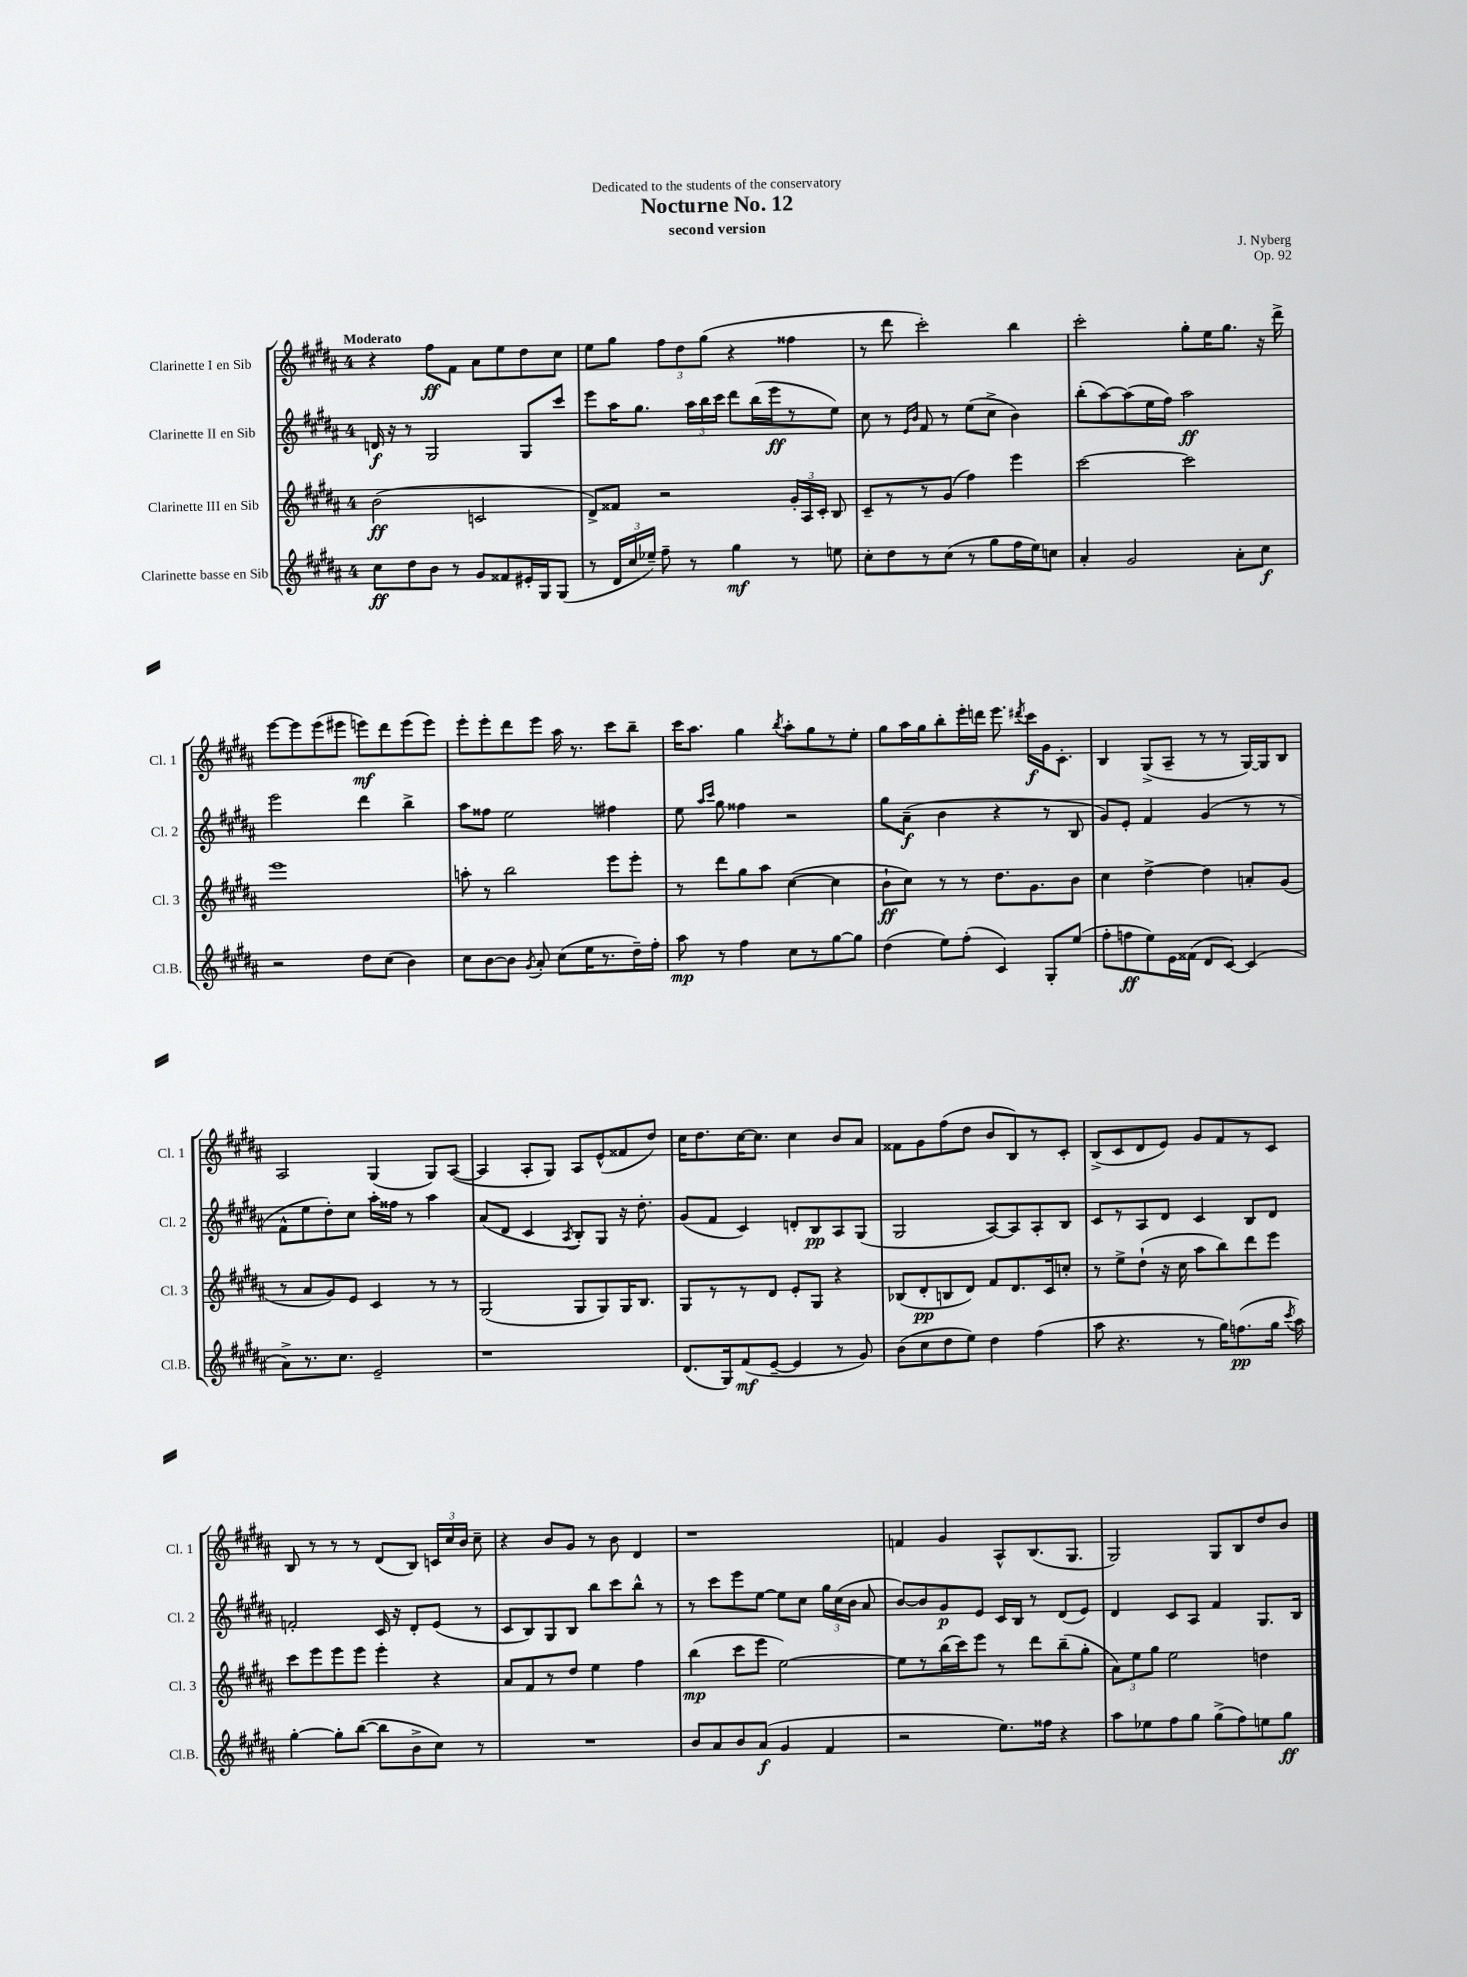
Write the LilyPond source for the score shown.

\header { title = "Nocturne No. 12" composer = "J. Nyberg" subtitle = "second version" dedication = "Dedicated to the students of the conservatory" opus = "Op. 92" }
<<
\new StaffGroup <<
\new Staff = "s0" \with { instrumentName = "Clarinette I en Sib" shortInstrumentName = "Cl. 1" } {
    \clef treble \key b \major \once \override Staff.TimeSignature.style = #'single-digit \time 4/4 \tempo "Moderato"
    \autoBeamOff r4 fis''8[\ff fis'8] ais'8[ e''8 dis''8 cis''8] |
    e''8[ gis''8] \tuplet 3/2 { fis''8[ dis''8 gis''8]( } r4 fisis''4 |
    r8 dis'''8 cis'''2-.) b''4 |
    cis'''2-. gis''8[-. e''16 gis''8.] r16 dis'''16-> |
    e'''8[~ e'''8 e'''8( eis'''8] e'''8[\mf) dis'''8 e'''8( e'''8]) |
    e'''8[-. e'''8-. dis'''8 e'''8] ais''16 r8. cis'''8[ b''8]-- |
    cis'''16[ ais''8.] gis''4 \acciaccatura { b''8 } ais''8[-. gis''8 r8 e''8]-. |
    gis''8[ ais''16 gis''16 b''8-. e'''16-. d'''16] e'''8. \acciaccatura { dis'''8 } cis'''16[\f gis'16 cis'8.]-. |
    b4 gis8[->( ais8]-- r8 r8 gis16[~) gis16 b8] |
    ais2 gis4( gis8[) ais8]~( |
    ais4 ais8[-. gis8]) ais8[ e'8-^( fisis'8 dis''8]) |
    cis''16[ dis''8. cis''16~ cis''8.] cis''4 b'8[ ais'8] |
    fisis'8[ gis'8 fis''8( dis''8] b'8[ b8) r8 cis'8]-. |
    b8[->( cis'8 dis'8 e'8]) gis'8[ fis'8 r8 cis'8] |
    b8 r8 r8 r8 dis'8[( b8]) \tuplet 3/2 { c'16[ cis''16 b'16] } cis''8-- |
    r4 b'8[ gis'8] r8 b'8 dis'4 |
    r1 |
    f'4 gis'4 ais8[-^ b8.( gis8.] |
    gis2) gis8[ b8 dis''8 b'8] \bar "|." |
}
\new Staff = "s1" \with { instrumentName = "Clarinette II en Sib" shortInstrumentName = "Cl. 2" } {
    \clef treble \key b \major \once \override Staff.TimeSignature.style = #'single-digit \time 4/4
    \autoBeamOff d'16\f r16 r8 gis2 gis8[ cis'''8] |
    e'''8[ ais''16 gis''8.] \tuplet 3/2 { ais''16[ b''16 cis'''16] } dis'''8[ b''16( e'''16\ff r8 e''8]) |
    cis''8 r8 \grace { e'16[ b'16] } fis'8 r8 e''8[( cis''8]-> b'4) |
    b''8[-.( ais''8~) ais''8( e''16 fis''16]) ais''2\ff |
    e'''2 dis'''4 b''4-> |
    ais''8[ fisis''8] e''2 fis''4 |
    e''8 \grace { ais''16[ cis'''16] } gis''8 fisis''4 r2 |
    gis''8[ ais'8]--\f( b'4 r4 r8 b8 |
    gis'8[) e'8]-. fis'4 gis'4( r8 r8 |
    fis'8[-^ e''8 dis''8-.) cis''8] ais''16[-. fisis''16] r8 ais''4 |
    ais'8[( dis'8] cis'4 \acciaccatura { ais8 } b8[-.) gis8] r16 dis''8.-. |
    gis'8[( fis'8] cis'4) d'8[-. b8\pp ais8 gis8]( |
    gis2 ais8[~) ais8 ais8-. b8] |
    cis'8[ r8 ais8 dis'8] cis'4 b8[ dis'8] |
    f'2-. cis'16 r16 dis'8[-. e'8]( r8 |
    cis'8[ b8) gis8 b8] b''8[ cis'''8 b''8]-^ r8 |
    r8 cis'''8[ e'''8 e''8]~ e''8[ cis''8] \tuplet 3/2 { gis''16[ cis''16( b'16] } ais'8 |
    b'8[~) b'8 gis'8\p e'8] cis'16[ b16] r8 dis'8[( e'8]) |
    dis'4 cis'8[ ais8] fis'4 gis8.[ b16] \bar "|." |
}
\new Staff = "s2" \with { instrumentName = "Clarinette III en Sib" shortInstrumentName = "Cl. 3" } {
    \clef treble \key b \major \once \override Staff.TimeSignature.style = #'single-digit \time 4/4
    \autoBeamOff b'2\ff( c'2 |
    dis'8[->) fisis'8] r2 \tuplet 3/2 { gis'16[-. ais16 cis'16]-. } b8 |
    cis'8[-- r8 r8 gis'8]( fis''4) e'''4 |
    cis'''2~ cis'''2 |
    e'''1 |
    a''8-. r8 b''2 e'''8[ e'''8]-. |
    r8 dis'''8[ gis''8 ais''8] cis''4~( cis''4 |
    b'8[-!\ff cis''8]) r8 r8 dis''8.[ gis'8. b'8] |
    cis''4 dis''4~-> dis''4 a'8[-. gis'8]( |
    r8 ais'8[ gis'8) e'8] cis'4 r8 r8 |
    gis2( gis8[ gis8) gis16 b8.] |
    gis8[ r8 r8 dis'8] e'8[-. gis8] r4 |
    bes8[( dis'8-.\pp b8 dis'8]) fis'8[ dis'8. cis'16 c''8]-. |
    r8 e''8[-> dis''8]-!( r16 cis''16 ais''8[ b''8) dis'''8 e'''8] |
    cis'''8[ e'''8 e'''8 e'''8] e'''4-. r4 |
    ais'8[ fis'8 r8 dis''8] e''4 fis''4 |
    b''4\mp( cis'''8[ e'''8] e''2~) |
    e''8[ r8 b''16( cis'''16) e'''8] r8 dis'''8[ b''8--( gis''8]-. |
    \tuplet 3/2 { ais'8[) e''8 gis''8] } e''2 d''4 \bar "|." |
}
\new Staff = "s3" \with { instrumentName = "Clarinette basse en Sib" shortInstrumentName = "Cl.B." } {
    \clef treble \key b \major \once \override Staff.TimeSignature.style = #'single-digit \time 4/4
    \autoBeamOff cis''8[\ff dis''8 b'8] r8 gis'8[ fisis'8 eis'16-. gis16 gis8]( |
    r8 \tuplet 3/2 { dis'16[ cis''16 ees''16]--) } fis''8-- r8 gis''4\mf r8 e''8 |
    cis''8[-. dis''8 r8 cis''8]( r8 gis''8[ fis''16 e''16) c''8] |
    ais'4-. gis'2 ais'8[-. cis''8]\f |
    r2 dis''8[ cis''8]( b'4) |
    cis''8[ b'8~ b'8] \acciaccatura { gis'8 } ais'8-. cis''8[( e''16 r8. dis''16--) fis''16]-. |
    ais''8\mp r8 fis''4 cis''8[ r8 gis''8~ gis''8] |
    dis''4( e''8[) fis''8]-.( cis'4) gis8[-. e''8]( |
    fis''8[-. f''8\ff e''8) e'16 fisis'16]( dis'8[ cis'8]~) cis'4( |
    ais'8[->) r8. cis''8.] e'2-- |
    r1 |
    dis'8.[( gis16) fis'8\mf( e'8]~-- e'4 r8 gis'8) |
    b'8[( cis''8 dis''8 e''8]) dis''4 fis''4( |
    ais''8 r4. r8 gis''16[) f''8.\pp( gis''16] \acciaccatura { cis'''8 } ais''16) |
    gis''4~-. gis''8[-. b''8]~( b''8[ b'8-> cis''8]) r8 |
    R1 |
    b'8[ ais'8 b'8 ais'8]\f( gis'4 fis'4 |
    r2 e''8.[) fisis''16] r4 |
    ais''8[ ees''8 fis''8 gis''8] gis''8[->( fis''8) e''8 gis''8]\ff \bar "|." |
}
>>
>>
\layout { \context { \Score \remove "Bar_number_engraver" } }
